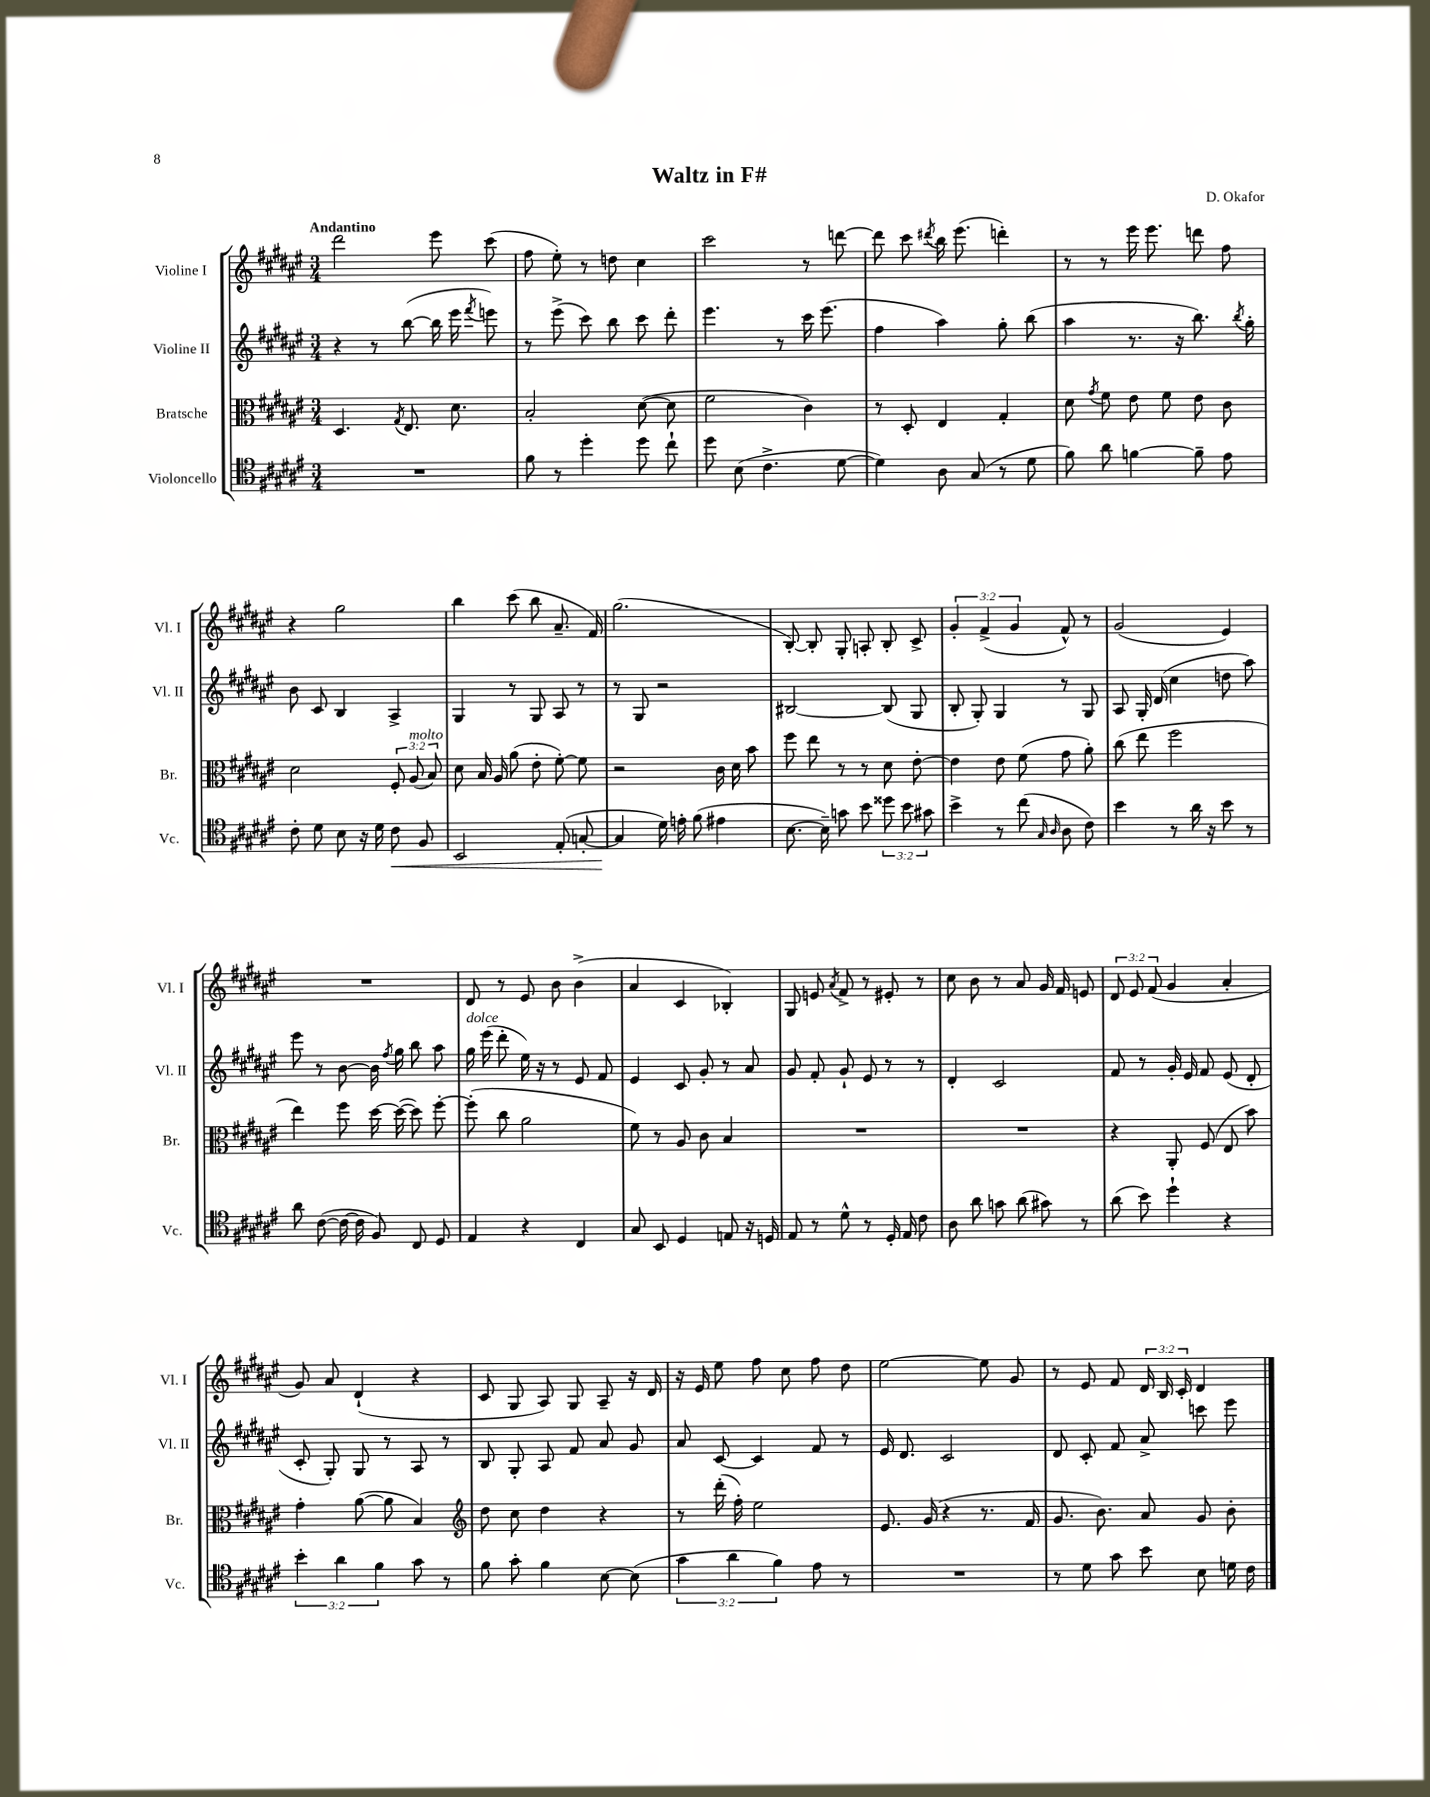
\header { title = "Waltz in F#" composer = "D. Okafor" }
<<
\new StaffGroup <<
\new Staff = "s0" \with { instrumentName = "Violine I" shortInstrumentName = "Vl. I" } {
    \clef treble \key fis \major \numericTimeSignature \time 3/4 \override Staff.TupletNumber.text = #tuplet-number::calc-fraction-text \tempo "Andantino"
    \autoBeamOff dis'''2 eis'''8 cis'''8( |
    fis''8 eis''8-.) r8 d''8 cis''4 |
    cis'''2 r8 d'''8~ |
    d'''8 cis'''8 \acciaccatura { dis'''8 } b''16 eis'''8.( d'''4-.) |
    r8 r8 eis'''16 eis'''8. d'''8 fis''8 |
    r4 gis''2 |
    b''4 cis'''8( b''8 ais'8.-- fis'16) |
    gis''2.( |
    b8~-.) b8-. gis8-. a8-. b8-. cis'8-> |
    \tuplet 3/2 { gis'4-. fis'4->( gis'4 } fis'8-^) r8 |
    gis'2( eis'4) |
    R2. |
    dis'8 r8 eis'8 b'8 b'4->( |
    ais'4 cis'4 bes4-.) |
    gis8 e'8 \acciaccatura { ais'8 } fis'8-> r8 eis'8-. r8 |
    cis''8 b'8 r8 ais'8 gis'16 fis'16 e'8 |
    \tuplet 3/2 { dis'8 eis'8 fis'8( } gis'4 ais'4-. |
    gis'8) ais'8 dis'4-!( r4 |
    cis'8 gis8 ais8) gis8 ais8-- r16 dis'16 |
    r16 eis'16 eis''8 fis''8 cis''8 fis''8 dis''8 |
    eis''2~ eis''8 gis'8 |
    r8 eis'8 fis'8 \tuplet 3/2 { dis'16 b16 cis'16-. } dis'4 \bar "|." |
}
\new Staff = "s1" \with { instrumentName = "Violine II" shortInstrumentName = "Vl. II" } {
    \clef treble \key fis \major \numericTimeSignature \time 3/4
    \autoBeamOff r4 r8 b''8~( b''16 eis'''16 \acciaccatura { fis'''8 } e'''8) |
    r8 eis'''8->( cis'''8) b''8 cis'''8 dis'''8-. |
    eis'''4. r8 cis'''16 eis'''8.( |
    fis''4 ais''4) gis''8-. b''8( |
    ais''4 r8. r16 b''8.) \acciaccatura { b''8 } gis''16-. |
    b'8 cis'8 b4 ais4-> |
    gis4 r8 gis8 ais8 r8 |
    r8 gis8 r2 |
    bis2~ bis8( gis8 |
    b8-. gis8-.) gis4 r8 gis8 |
    ais8 gis16-. dis'16( cis''4 d''8 ais''8) |
    eis'''8 r8 b'8~ b'16 \acciaccatura { fis''8 } gis''16 b''8 ais''8 |
    gis''16^\markup { \italic "dolce" } eis'''16( dis'''8-. eis''16) r16 r8 eis'8 fis'8 |
    eis'4 cis'8 gis'8-. r8 ais'8 |
    gis'8 fis'8-. gis'8-! eis'8 r8 r8 |
    dis'4-. cis'2 |
    fis'8 r8 gis'16-. eis'16 fis'8 eis'8( dis'8-. |
    cis'8-. gis8-.) gis8 r8 ais8 r8 |
    b8 gis8-. ais8 fis'8 ais'8 gis'8 |
    ais'8 cis'8~ cis'4 fis'8 r8 |
    eis'16 dis'8. cis'2 |
    dis'8 cis'8-. fis'8 ais'8-> c'''8 eis'''8 \bar "|." |
}
\new Staff = "s2" \with { instrumentName = "Bratsche" shortInstrumentName = "Br." } {
    \clef alto \key fis \major \numericTimeSignature \time 3/4 \override Staff.TupletNumber.text = #tuplet-number::calc-fraction-text
    \autoBeamOff dis4. \acciaccatura { gis8 } eis8. dis'8. |
    b2-. dis'8~( dis'8 |
    fis'2 cis'4) |
    r8 dis8-. eis4 gis4-. |
    dis'8 \acciaccatura { gis'8 } fis'8 eis'8 fis'8 eis'8 cis'8 |
    dis'2 \tuplet 3/2 { fis8-. ais8^\markup { \italic "molto" }( b8) } |
    dis'8 b16 ais16 ais'8( eis'8-. fis'8~-.) fis'8 |
    r2 cis'16 dis'16 b'8 |
    fis''8 eis''8 r8 r8 dis'8 eis'8~-. |
    eis'4 eis'8 fis'8( gis'8 ais'8-.) |
    cis''8( eis''8 fis''2 |
    eis''4) fis''8 dis''16~ dis''16~( dis''8) fis''8~-. |
    fis''8-.( cis''8 ais'2 |
    fis'8) r8 ais8 cis'8 b4 |
    R2. |
    R2. |
    r4 ais,8-. fis8( eis8 b'8) |
    gis'4-. ais'8~( ais'8 b4) |
    \clef treble dis''8 cis''8 dis''4 r4 |
    r8 dis'''16-.( fis''16-.) eis''2 |
    eis'8. gis'16( r4 r8. fis'16 |
    gis'8. b'8.) ais'8 gis'8 b'8-. \bar "|." |
}
\new Staff = "s3" \with { instrumentName = "Violoncello" shortInstrumentName = "Vc." } {
    \clef tenor \key fis \major \numericTimeSignature \time 3/4 \override Staff.TupletNumber.text = #tuplet-number::calc-fraction-text
    \autoBeamOff R2. |
    fis'8 r8 dis''4-. dis''8 cis''8-! |
    dis''8 b8( cis'4.-> dis'8~ |
    dis'4) ais8 gis8( r8 dis'8 |
    fis'8) ais'8 f'4~ f'8-- eis'8 |
    cis'8-. dis'8 b8 r16 dis'16 cis'8\< fis8 |
    b,2 eis8-.( g8~-. |
    g4\! dis'16) e'16-. fis'8( eis'4 |
    b8.~ b16--) g'8 b'8 \tuplet 3/2 { disis''8 b'8 gis'8 } |
    b'4-> r8 cis''8( \grace { gis16 ais16 } ais8 cis'8) |
    b'4 r8 ais'16 r16 b'8 r8 |
    ais'8 cis'8~( cis'16~ cis'16 fis8) cis8 dis8 |
    eis4 r4 cis4 |
    gis8 b,8 dis4 e8 r16 d16 |
    eis8 r8 dis'8-^ r8 dis16-. eis16 cis'8 |
    ais8 ais'8 g'8 ais'8( gis'8) r8 |
    ais'8( b'8) dis''4-! r4 |
    \tuplet 3/2 { b'4-. ais'4 fis'4 } gis'8 r8 |
    fis'8 gis'8-. fis'4 b8~ b8( |
    \tuplet 3/2 { gis'4 ais'4 fis'4) } eis'8 r8 |
    R2. |
    r8 dis'8 gis'8 b'8 b8 d'16 cis'16 \bar "|." |
}
>>
>>
\layout { \context { \Score \remove "Bar_number_engraver" } }
